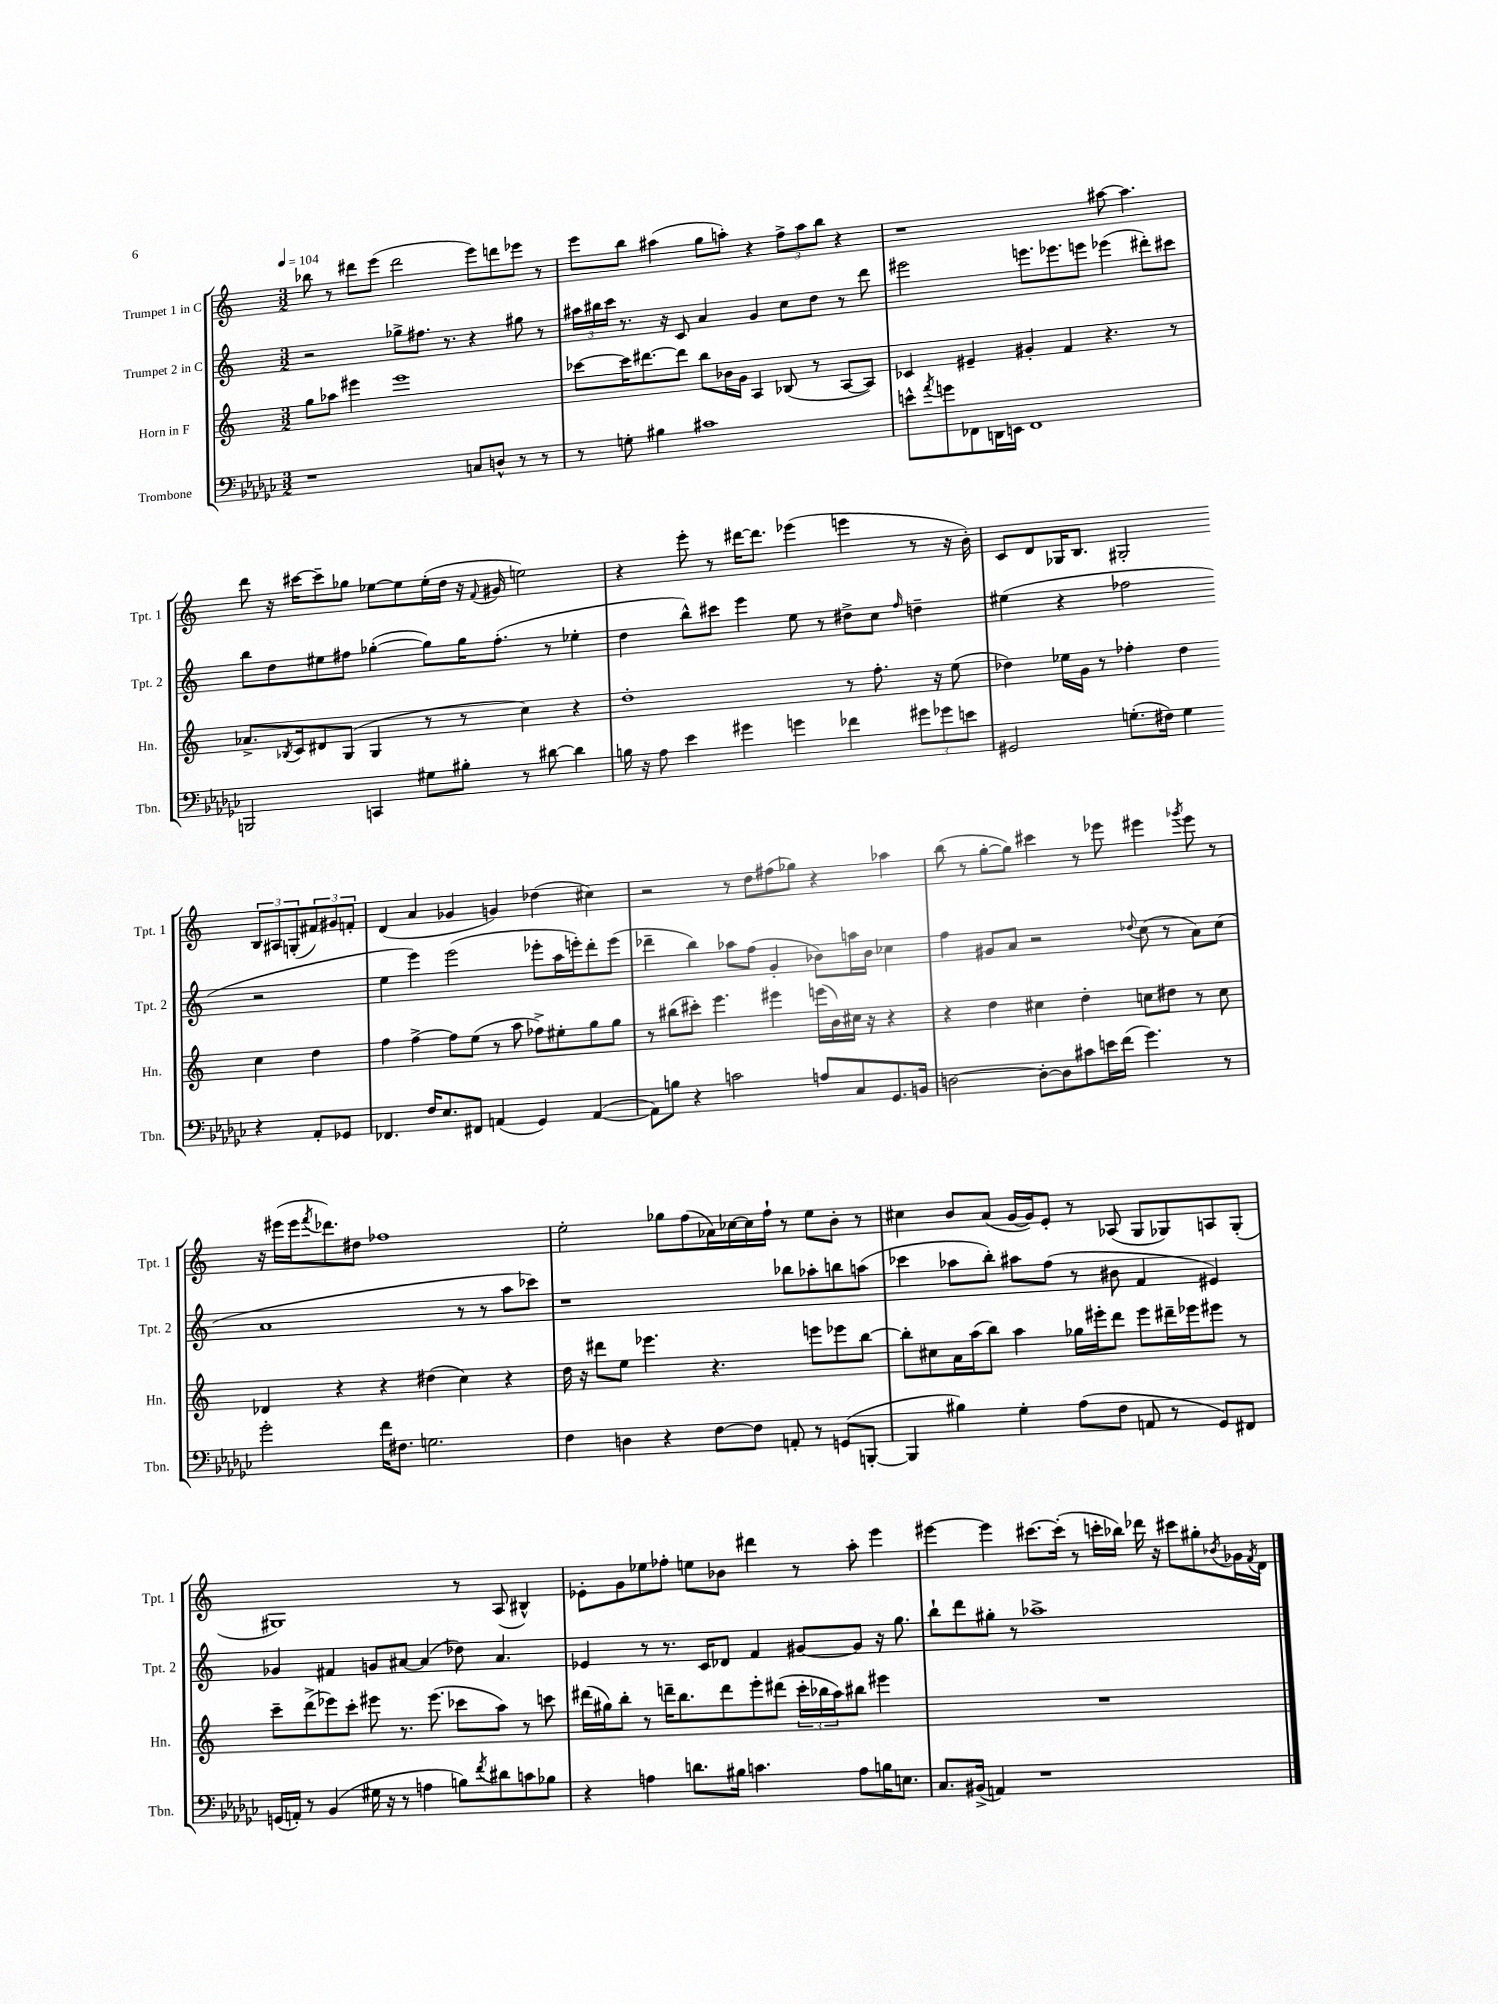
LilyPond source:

<<
\new StaffGroup <<
\new Staff = "s0" \with { instrumentName = "Trumpet 1 in C" shortInstrumentName = "Tpt. 1" } {
    \clef treble \key c \major \numericTimeSignature \time 3/2 \tempo 4 = 104
    bes''8 r8 dis'''8 e'''8( dis'''2 e'''8) d'''8 ees'''8 r8 |
    e'''8 b''8 ais''4( g''8 a''8-.) r4 \tuplet 3/2 { f''8-> a''8 b''8 } r4 |
    r1 ais''8~ ais''4. |
    d'''8 r16 cis'''16~ cis'''8-- ges''8 ees''8~ ees''8 ees''16-.( d''16 r16 \appoggiatura { f'8 } gis'16 e''2) |
    r4 e'''8-. r8 dis'''16~ dis'''8. ees'''4( e'''4 r8 r16 b'16-.) |
    c'8 d'8 ges16 b8. gis2-. \tuplet 3/2 { b8 ais8 g8-.( } \tuplet 3/2 { fis'8) gis'8 f'8-. } |
    d'4( a'4 ges'4 g'4) des''4( cis''4) |
    r2 r8 d''8 fis''8( ges''8) r4 aes''4 |
    b''8( r8 g''8~-. g''8) cis'''4 r8 ees'''8 eis'''4 \acciaccatura { ges'''8 } eis'''8 r8 |
    r16 eis'''16( eis'''16 \acciaccatura { f'''8 } des'''8.) dis''8 fes''1 |
    e''2-. ges''8 f''8( aes'16) ces''16~ ces''16 f''16-! r8 e''8 b'8-. r8 |
    cis''4 b'8 a'8( g'16~ g'16) e'8-. r8 aes8( g8 ges8) a8 ges8-.( |
    gis1) r8 a8( bis4-^) |
    ees'8-. g'8 ees''8 fes''8-. e''8 bes'8 dis'''4 r8 a''8-. e'''4 |
    eis'''4~ eis'''4 cis'''8.~ cis'''16-.( r8 c'''16-. bes''16) des'''16 r16 cis'''8 gis''8-. \acciaccatura { bes'8 } ges'16 \acciaccatura { f'8 } d'16 \bar "|." |
}
\new Staff = "s1" \with { instrumentName = "Trumpet 2 in C" shortInstrumentName = "Tpt. 2" } {
    \clef treble \key c \major \numericTimeSignature \time 3/2
    r2 ges''8-> fis''8. r8. r4 gis''8 r8 |
    \tuplet 3/2 { ais''16 bis''16 c'''16 } r8. r16 c'8 a'4 g'4 c''8 d''8 r8 d'''8 |
    eis'''2 e'''8. ees'''8. e'''8 ees'''4( dis'''8-.) cis'''8 |
    b''8 d''8 eis''8 fis''8 ges''4~-.( ges''8) ges''16 fis''8.-.( r8 ees''4-. |
    d''4 b''8-^) cis'''8 e'''4 e''8 r8 dis''8-> c''8 \grace { f''16 } d''4-- |
    eis''4( r4 fes''2 r2 |
    e''4 e'''4) e'''2( ees'''8-. a''16 e'''16-.) d'''8-. e'''8( |
    des'''4-- b''4) aes''8 f''8( g'4-. bes'8) a''16 bes'16 ces''4 |
    f''4 gis'8 a'8 r2 \appoggiatura { des''8 } c''8( r8 a'8) c''8( |
    a'1 r8 r8 a''8 ces'''8) |
    r1 bes''8 aes''8-. b''8 a''8( |
    ces'''4 aes''8 b''8-.) ais''8 f''8( r8 bis'8 f'4 eis'4) |
    ges'4 fis'4 g'8 ais'8~ ais'4( des''8) ais'4. |
    ees'4 r8 r8. c'16 des'8 f'4 gis'8~ gis'8 r16 g''8. |
    b''8-! d'''8 gis''8-. r8 aes''1-> \bar "|." |
}
\new Staff = "s2" \with { instrumentName = "Horn in F" shortInstrumentName = "Hn." } {
    \clef treble \key c \major \numericTimeSignature \time 3/2
    g''8 aes''8 eis'''4 eis'''1 |
    ces'''8~ ces'''16 dis'''8.~ dis'''8 b''8 bes'16 g'16 a4 bes8( r8 a8~ a8) |
    ces'4 eis'4-- gis'4-. f'4 r4. r8 |
    aes'8.-> \acciaccatura { bes8 } c'16 dis'8 g8( g4 r8 r8 c''4) r4 |
    d''1-. r8 f''8.-. r16 e''8( |
    des''4) ees''16 g'16 r8 fes''4-. des''4 c''4 des''4 |
    f''4 f''4~-> f''8 e''8( r8 a''8 fes''8->) eis''8-. g''8 g''8 |
    r8 bis''8( cis'''8-.) e'''4. eis'''4 e'''16( b'16) cis''16 r16 r4 |
    r4 d''4 cis''4 d''4-. c''8 dis''8 r8 c''8 |
    des'4 r4 r4 dis''4( c''4) r4 |
    d''16 r16 dis'''8 e''8 ees'''4. r4. e'''8 ees'''8 b''8~ |
    b''8-. cis''8 a'16 a''16( b''8) a''4 ges''16 eis'''16-. d'''8 eis'''8 dis'''16-- ees'''16 eis'''8 r8 |
    c'''8-- d'''8->( ees'''8) c'''8-. eis'''8 r8. eis'''8.( ces'''8 a''8) r8 c'''8 |
    dis'''16( gis''16) b''8-. r8 d'''16-- b''8. d'''8 e'''8-. dis'''8( \tuplet 3/2 { c'''16-. bes''16 a''16) } bis''8 eis'''4 |
    R1. \bar "|." |
}
\new Staff = "s3" \with { instrumentName = "Trombone" shortInstrumentName = "Tbn." } {
    \clef bass \key ges \major \numericTimeSignature \time 3/2
    r1 c8 d8-^ r8 r8 |
    r8 g8-. bis4 cis'1 |
    e'8-^ \acciaccatura { aes'8 } g'8 fes,8 d,16 e,16 fes,1 |
    b,,2 c,4 gis8 bis8-. r8 dis'8~ dis'4 |
    b16 r16 aes8 ees'4 gis'4 g'4 fes'4 \tuplet 3/2 { gis'8 ges'8 e'8 } |
    gis,2 g8.-.( fis16) g4 r4 aes,8-. ges,8 |
    fes,4. f16 ees8. fis,8 a,4( ges,4) a,4~( |
    a,8) b8 r4 c'2 a8 ces8 ges,8. b,16 |
    d2~ d8~-. d8 cis'8 e'16 f'16( ges'4.) r8 |
    ges'2-. f'16 fis8. g2. |
    f4 d4 r4 f8~ f8 a,8-. r8 g,8( b,,8~-. |
    b,,4 bis4) ges4-. aes8( f8 a,8 r8 ges,8) fis,8 |
    g,16( a,16-.) r8 bes,4( gis16 r16 r8 a4 b8) \acciaccatura { f'8 } dis'8 c'8 bes8 |
    r4 a4 d'8. bis16 c'4. a8 b16 e8. |
    ces8. bis,16->( a,4) r1 \bar "|." |
}
>>
>>
\layout { \context { \Score \remove "Bar_number_engraver" } }
